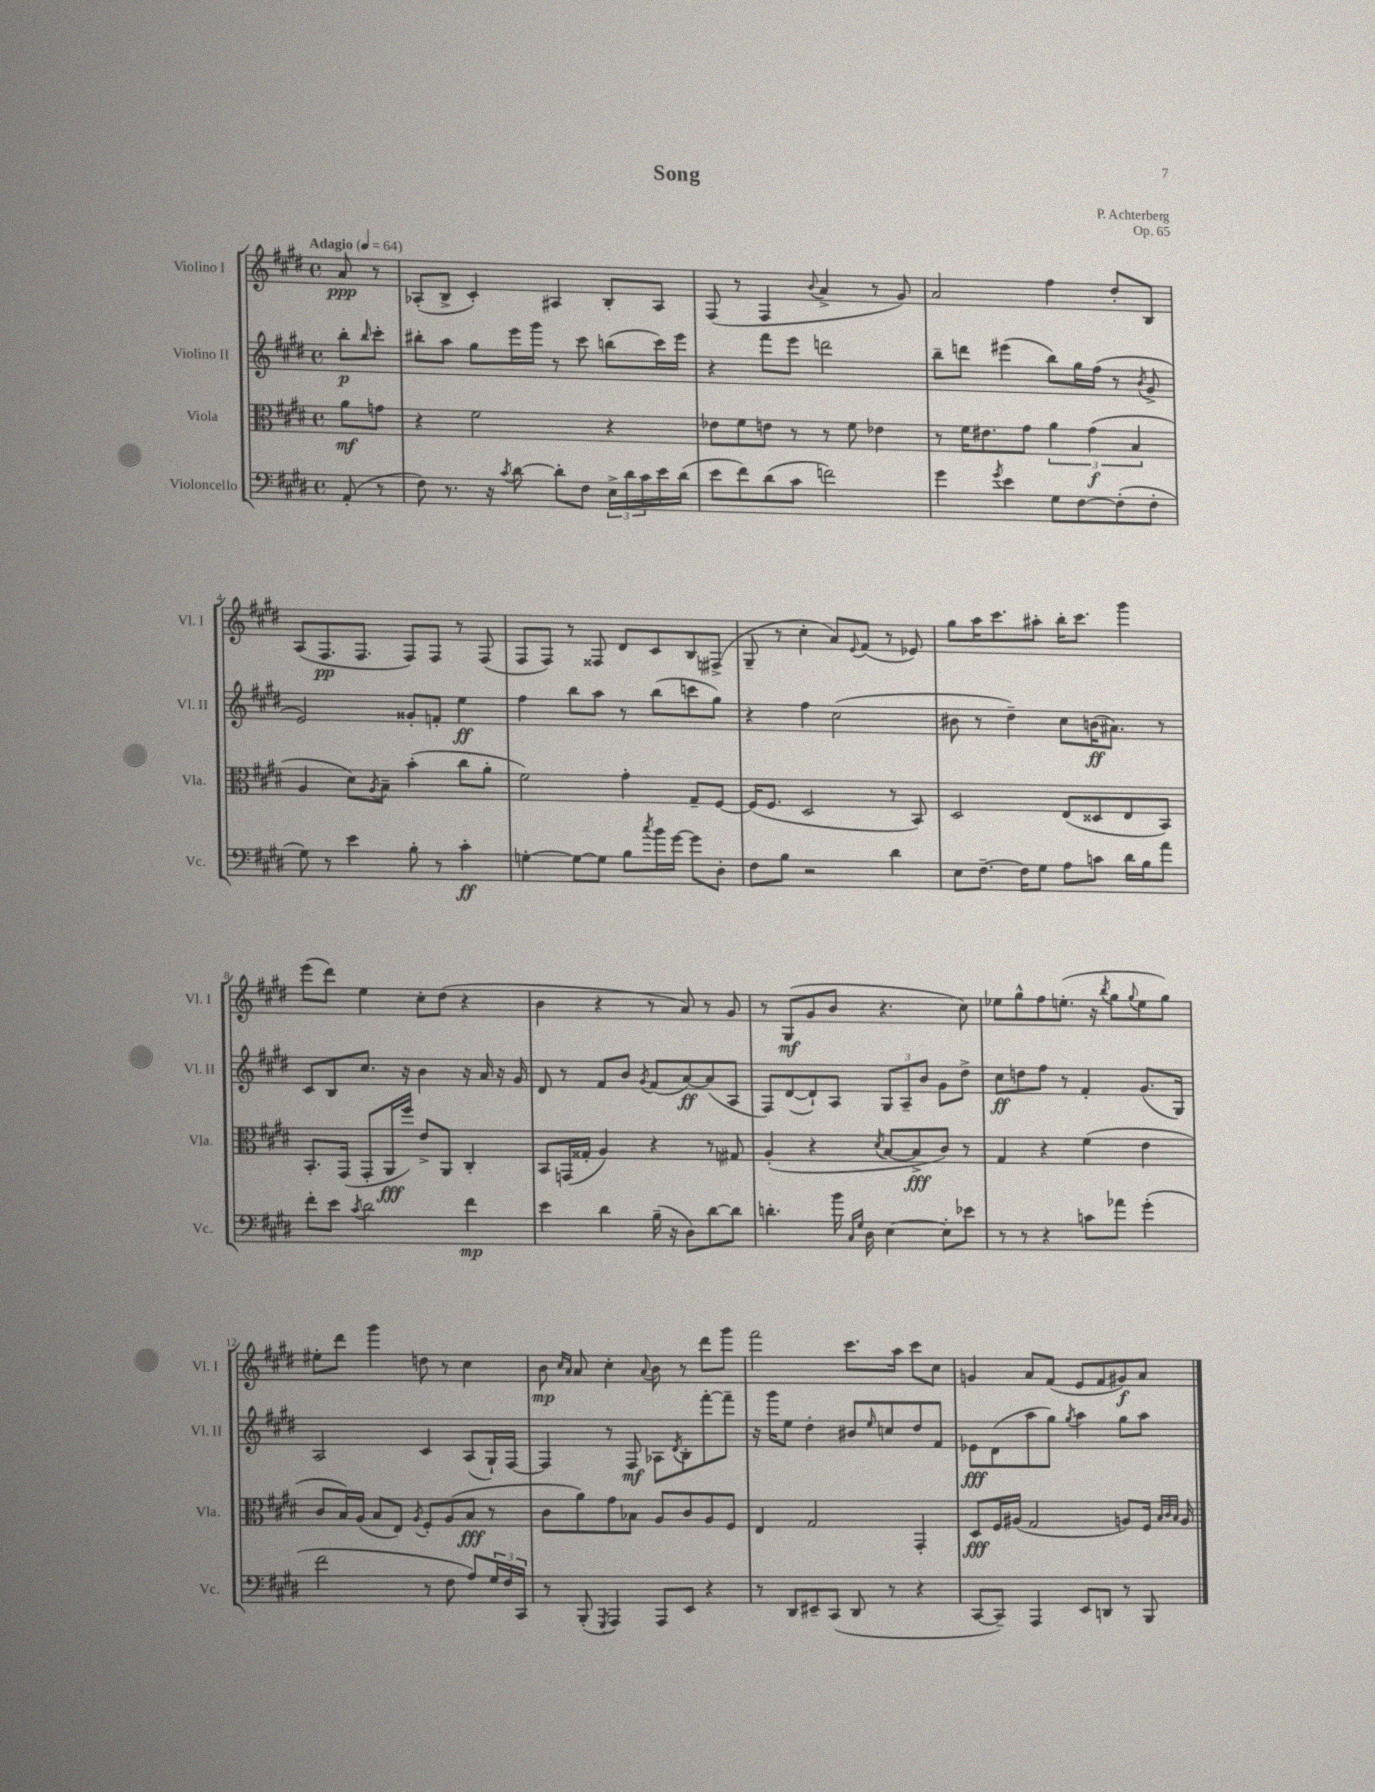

**kern	**kern	**kern	**kern
*staff4	*staff3	*staff2	*staff1
*clefF4	*clefC3	*clefG2	*clefG2
*k[f#c#g#d#]	*k[f#c#g#d#]	*k[f#c#g#d#]	*k[f#c#g#d#]
*M4/4	*M4/4	*M4/4	*M4/4
*met(c)	*met(c)	*met(c)	*met(c)
*MM64	*MM64	*MM64	*MM64
(8AA'/	8a\L	8bb'\L	8a/
.	.	16qqbb/	.
8r	8g\J	8ccc#'\J	8r
=	=	=	=
8F#\)	4r	8bb#'\L	(8A-'/L
8.r	.	8aa\J	8B^/J
.	2f#\	8gg#\L	4c#'/)
16r	.	.	.
8qc#/	.	.	.
[8d#\	.	16eee\L	.
.	.	16ggg#\JJ	.
8d#'\]L	.	8r	4A#/
8F#\J	.	8ccc#\	.
24E^\LL	4r	(8bb\L	8B'/L
24d#\	.	.	.
24c#\	.	.	.
16e\	.	16ccc#\L)	8A#/J
(16d#\JJ	.	16eee\JJ	.
=	=	=	=
8e\L	8e-\L	4r	(8F#/
8f#\)	8f#\	.	8r
(8d#\	8e\J	8fff#\L	4F#/
8c#\J	8r	8eee\J	.
.	.	.	8qqb/
2f\)	8r	2ddd\	4a^/
.	8f#\	.	.
.	4e-\	.	8r
.	.	.	8g#/)
=	=	=	=
4g#\	8r	8bb~\L	2a/
.	16f#\LK	8ddd\J	.
.	8.e#\	.	.
8qg#/	.	.	.
4e\	.	(4eee#\	.
.	8g#\J	.	.
8G#\L	6a\	8bb\L)	4ff#\
[8F#\	.	16gg#\L	.
.	(6g#\	.	.
.	.	(16ff#\JJ	.
(8F#'\]	.	8r	8dd#'/L
.	6B/	.	.
.	.	8qb/	.
8F#'\J	.	8g#^/	8B/J
=	=	=	=
8G#\)	4A/	2e/)	(8A/L
8r	.	.	8.F#/
4e\	8d#\L)	.	.
.	.	.	8.F#/J
.	8qA/	.	.
.	8B~\J	.	.
8B'\	(4b'\	8g##'/L	8F#/L)
8r	.	8f'/J	8F#/J
4c#'\	8cc#\L	4ee\	8r
.	8a'\J	.	(8F#/
=	=	=	=
[4G'\	2f#\)	4ff#\	8F#/L
.	.	.	8F#/J)
8G\_L	.	8bb\L	8r
8G\]J	.	8aa\J	8F##/
8B\L	4g#'\	8r	8d#/L
8qcc#/	.	.	.
16b\L	.	(8bb\L	8c#/
[16g#\JJ	.	.	.
8g#\]L	8G#~/L	8ccc\	8B/
8D#'\J	[8F#/J	8gg#\J)	(8F#^/J
=	=	=	=
8F#\L	(16F#/]LK	4r	8G#~/
.	8.F#/J	.	.
8B\J	.	.	8r
2r	2D#/	4ff#\	4cc#'\
.	.	(2cc#\	8a/L)
.	.	.	8qqe/
.	.	.	(8f#/J
4d#\	8r	.	8r
.	8BB/)	.	8e-/)
=	=	=	=
8E\L	2D#/	8b#\	8gg#\L
[8.F#~\J	.	8r	16aa\K
.	.	.	8.ccc#\
.	.	4dd#~\)	.
16F#\]LK	.	.	.
8G#\J	.	.	8aa#'\J
8A\L	(8E/L	8cc#\L	16bb'\LK
.	.	.	8.ccc#\J
8c\J	8D##/	(16b\K	.
.	.	8.a#\J)	.
16d#\LL	8E/	.	4ggg#\
16B\J	.	.	.
8a\J	8BB/J)	8r	.
=	=	=	=
8f#'\L	8.BB'/L	8c#/L	(8eee\L
8e\J	.	8B/	8ddd#\J)
.	(16GG#/Jk	.	.
8qc#/	.	.	.
2d#\	8GG#'/L	8.cc#/J	4ee\
.	16AA/L	.	.
.	16ff#/JJ)	16r	.
.	8e^/L	4b\	8cc#'\L
.	8AA/J	.	(8dd#\J
4f#\	4C#'/	16r	4r
.	.	16a/	.
.	.	16r	.
.	.	16g#/	.
=	=	=	=
4e\	8BB/L	8d#/	4b\
.	(16GG/L	8r	.
.	16G##'/JJ	.	.
4d#\	4A/)	8f#/L	4r
.	.	8b/J	.
.	.	8qg#/	.
(16B~\	4r	(8f#/L	8r
16r	.	.	.
8D#\L)	.	[8a/)	8a/)
[8d#\	8r	(8a/]	8r
8d#\]J	8G#/	8A/J	8g#/
=	=	=	=
4.d'\	(4A'/	8F#/L)	8r
.	.	([8d#/	(8G#/L
.	4r	8d#`/])	8g#/
16b\	.	8A/J	8b/J
16qqC#/LL	.	.	.
16qqG#/JJ	.	.	.
16D#\	.	.	.
.	8qd#/	.	.
[4E\	[8B/L	12G#/L	4.r
.	.	12A~/	.
.	8B^/]	.	.
.	.	12b/J	.
8E'\]L	8c#/J)	8g#\L	.
8e-\J	8r	8dd#^\J	8cc#\)
=	=	=	=
8r	4G#/	8cc#\L	8ee-\L
8r	.	8dd\	8gg#^^\
4r	4r	8ff#\J	8ff#\
.	.	8r	(8.ee'\J
8c\L	(4f#\	4f#'/	.
.	.	.	16r
.	.	.	8qbb/
8a-\J	.	.	8gg#\L
.	.	.	8qqgg#/
(4g#'\	4e\	(8.g#/L	8ee\
.	.	.	8gg#\J)
.	.	16G#/Jk)	.
=	=	=	=
2f#\	8c#/L	2A/	8ee#'\L
.	16B/L)	.	8ddd#\J
.	(16A/JJ	.	.
.	8B/L	.	4ggg#\
.	8E/J)	.	.
.	8qA/	.	.
8r	8F#'/L	4c#/	8dd\
8F#\	(8A/	.	8r
8A/L)	8B/J	(8A/L	4cc#\
24G#/L	8r	16G#`/L)	.
24F#/	.	.	.
.	.	[16F#/JJ	.
24CC#/JJ	.	.	.
=	=	=	=
8r	8c#\L	4F#/]	8b\
.	.	.	16qqcc#/LL
.	.	.	16qqa/JJ
(8BBB'/	8a\)	.	8a/
8qGGG#/	.	.	.
4AAA/)	8g#\	8r	4cc#'\
.	8B-\J	8F#/	.
.	.	.	8qqa/
8AAA/L	8A/L	8A-\L	8b\
.	.	8qd#/	.
8EE/J	8c#/	8B'\	8r
4r	8A/	[8fff#'\	8ddd#\L
.	8F#/J	8fff#~\]J	8ggg#\J
=	=	=	=
8r	4E/	16r	2fff#\
.	.	16ggg#\LK	.
8DD#/L	.	8ee\J	.
8EE#~/	2G#/	4dd#'\	.
(8CC#/J	.	.	.
8DD#/	.	8b#/L	8.ccc#\L
.	.	16qqee/	.
8r	.	8cc/	.
.	.	.	16aa\Jk
4r	4GG#'/	8dd#/	8ccc#\L
.	.	8f#/J	8cc#\J
=	=	=	=
[8CC#/L	8D#/L	8e-\L	4g/
8CC#~/]J)	16F#/L	(8d#\	.
.	(16A#/JJ	.	.
4AAA/	2G#/	8aa\	8a/L
.	.	8gg#\J)	(8f#/J
.	.	8qgg#/	.
8EE/L	.	4aa\	8e/L
8DD/J	.	.	8f#/
8r	8A/L)	8gg#\L	8g#/)
8BBB/	16F#/Jk	8aa\J	8a/J
.	32qqB/LLL	.	.
.	32qqc#/	.	.
.	32qqB/JJJ	.	.
.	16A/	.	.
==	==	==	==
*-	*-	*-	*-
